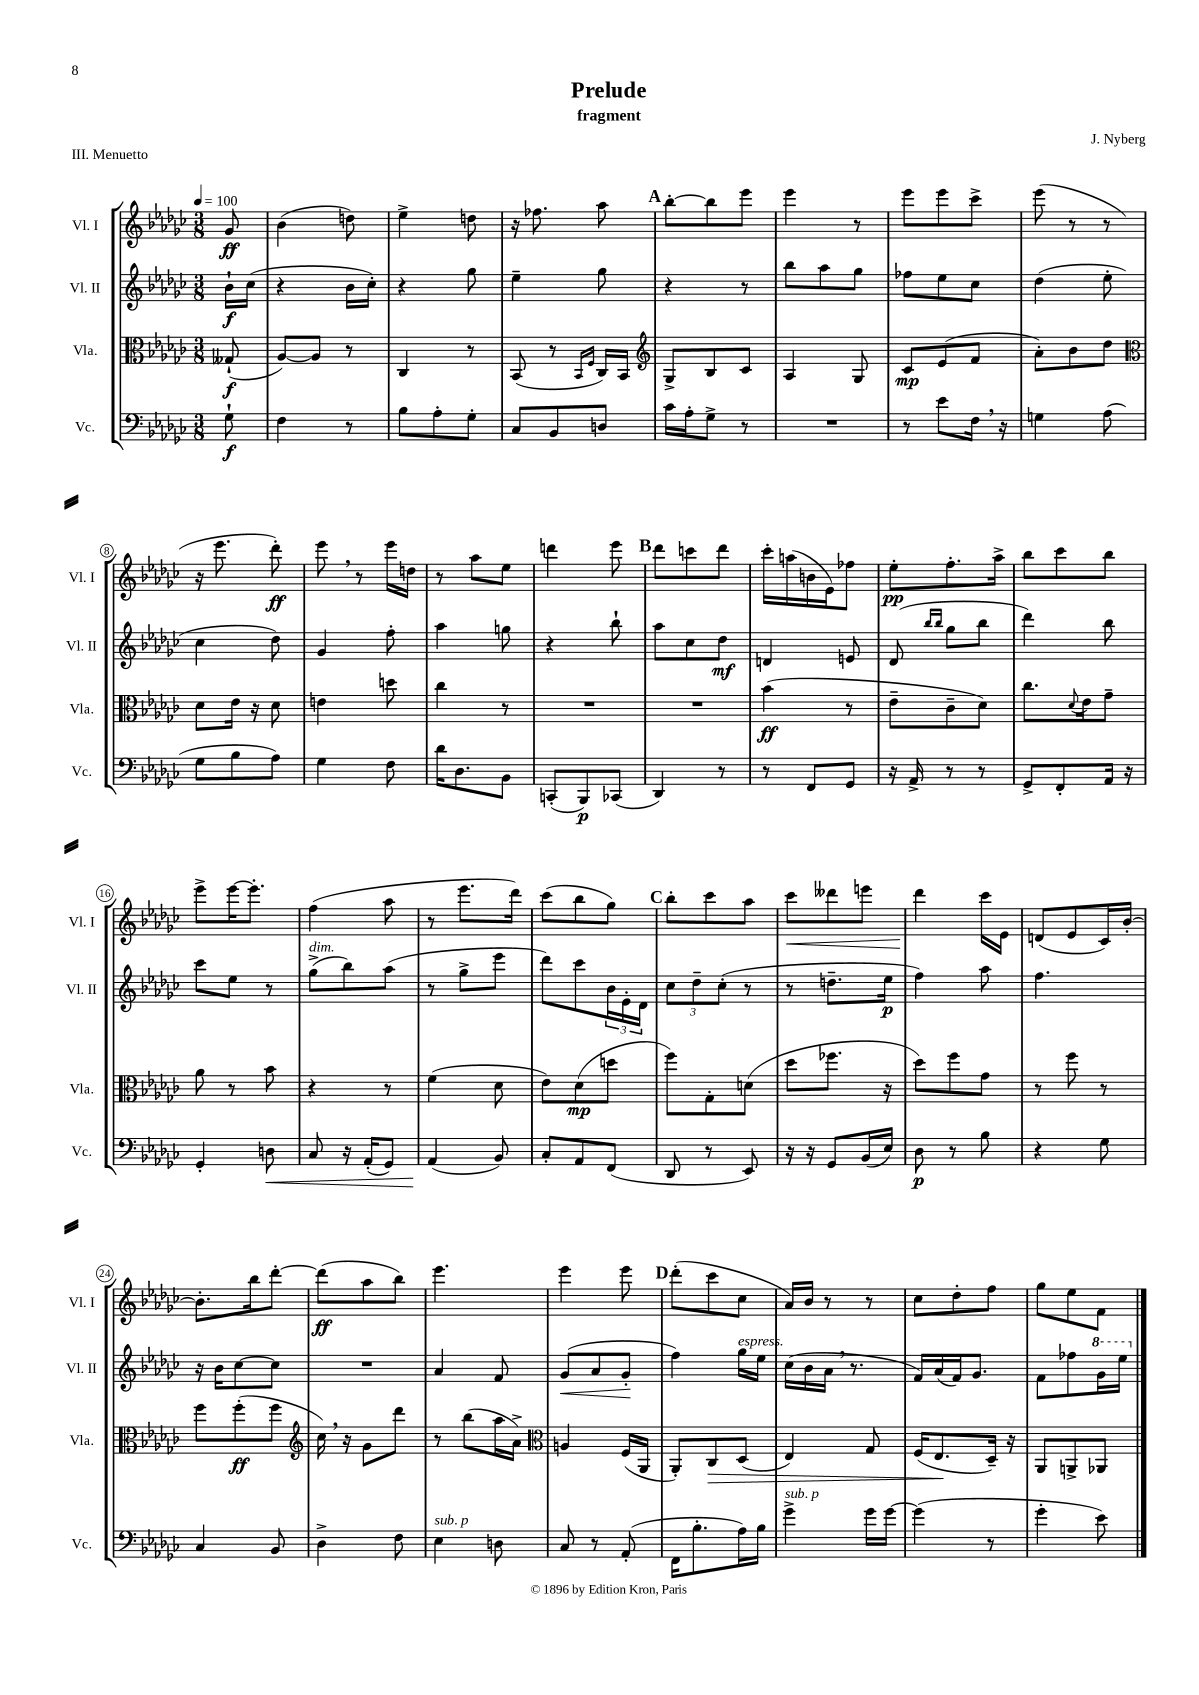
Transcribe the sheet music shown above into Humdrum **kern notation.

**kern	**kern	**kern	**kern
*staff4	*staff3	*staff2	*staff1
*clefF4	*clefC3	*clefG2	*clefG2
*k[b-e-a-d-g-c-]	*k[b-e-a-d-g-c-]	*k[b-e-a-d-g-c-]	*k[b-e-a-d-g-c-]
*M3/8	*M3/8	*M3/8	*M3/8
*MM100	*MM100	*MM100	*MM100
8G-`\	(8G--`/	16b-`\LL	8g-/
.	.	(16cc-\JJ	.
=	=	=	=
4F\	[8A-/L)	4r	(4b-\
.	8A-/]J	.	.
8r	8r	16b-\LL	8dd\)
.	.	16cc-'\JJ)	.
=	=	=	=
8B-\L	4C-/	4r	4ee-^\
8A-'\	.	.	.
8G-'\J	8r	8gg-\	8dd\
=	=	=	=
8C-/L	(8BB-/	4ee-~\	16r
.	.	.	8.ff-\
8BB-/	8r	.	.
.	16qqBB-/LL	.	.
.	16qqF/JJ	.	.
8D/J	16C-/LL)	8gg-\	8aa-\
.	16BB-/JJ	.	.
=	=	=	=
*	*clefG2	*	*
16c-\LL	8G-^/L	4r	[8bb-'\L
16A-'\J	.	.	.
8G-^\J	8B-/	.	8bb-\]
8r	8c-/J	8r	8eee-\J
=	=	=	=
4.r	4A-/	8bb-\L	4eee-\
.	.	8aa-\	.
.	8G-/	8gg-\J	8r
=	=	=	=
8r	8c-/L	8ff-\L	8eee-\L
8e-\L	(8e-/	8ee-\	8eee-\
16F\Jk	8f/J	8cc-\J	8ccc-^\J
16r	.	.	.
=	=	=	=
4G\	8a-'\L)	(4dd-\	(8eee-\
.	8b-\	.	8r
(8A-\	8dd-\J	8ee-'\	8r
=	=	=	=
*	*clefC3	*	*
8G-\L	8d-\L	4cc-\	16r
.	.	.	8.eee-\
8B-\	16e-\Jk	.	.
.	16r	.	.
8A-\J)	8d-\	8dd-\)	8ddd-'\)
=	=	=	=
4G-\	4e\	4g-/	8eee-\
.	.	.	8r
8F\	8dd\	8ff'\	16eee-\LL
.	.	.	16dd\JJ
=	=	=	=
16d-\LK	4cc-\	4aa-\	8r
8.D-\	.	.	.
.	.	.	8aa-\L
8BB-\J	8r	8gg\	8ee-\J
=	=	=	=
(8CC'/L	4.r	4r	4ddd\
8BBB-/)	.	.	.
(8CC-/J	.	8bb-`\	8eee-\
=	=	=	=
4DD-/)	4.r	8aa-\L	8ddd-\L
.	.	8cc-\	8ccc\
8r	.	8dd-\J	8ddd-\J
=	=	=	=
8r	(4b-\	4d/	16ccc-'\LL
.	.	.	(16aa\
8FF/L	.	.	16b\
.	.	.	16e-\J)
8GG-/J	8r	8e/	8ff-\J
=	=	=	=
16r	8e-~\L	(8d-/	8ee-'\L
16AA-^/	.	.	.
.	.	16qqbb-/LL	.
.	.	16qqbb-/JJ	.
8r	8c-~\	8gg-\L	8.ff'\
8r	8d-\J)	8bb-\J	.
.	.	.	16aa-^\Jk
=	=	=	=
8GG-^/L	8.cc-\L	4ddd-\)	8bb-\L
8FF'/	.	.	8ccc-\
.	8qqd-/	.	.
.	16e-\k	.	.
16AA-/Jk	8g-~\J	8bb-\	8bb-\J
16r	.	.	.
=	=	=	=
4GG-'/	8a-\	8ccc-\L	8eee-^\L
.	8r	8ee-\J	[16eee-\K
.	.	.	8.eee-'\]J
8D\	8b-\	8r	.
=	=	=	=
8C-/	4r	(8gg-^\L	(4ff\
16r	.	8bb-\)	.
(16AA-'/LK	.	.	.
8GG-/J)	8r	(8aa-\J	8aa-\
=	=	=	=
(4AA-/	(4f\	8r	8r
.	.	8gg-^\L	8.eee-\L
8BB-/)	8d-\	8eee-\J	.
.	.	.	16ddd-\Jk)
=	=	=	=
8C-'/L	8e-\L)	8ddd-\L)	(8ccc-\L
8AA-/	(8d-\	8ccc-\	8bb-\
(8FF/J	8dd\J	24b-\L	8gg-\J)
.	.	24e-'\	.
.	.	24d-\JJ	.
=	=	=	=
8DD-/	8ff\L)	12cc-\L	8bb-'\L
.	.	12dd-~\	.
8r	8G-'\	.	8ccc-\
.	.	(12cc-'\J	.
8EE-/)	(8d\J	8r	8aa-\J
=	=	=	=
16r	8dd-\L	8r	8ccc-\L
16r	.	.	.
8GG-/L	8.ff-\J	8.dd~\L	8ddd--\
(16BB-/L	.	.	8eee\J
16E-/JJ)	16r	16ee-\Jk	.
=	=	=	=
8D-\	8dd-\L)	4ff\)	4ddd-\
8r	8ff\	.	.
8B-\	8g-\J	8aa-\	16ccc-\LL
.	.	.	16e-\JJ
=	=	=	=
4r	8r	4.ff\	(8d/L
.	8ff\	.	8e-/
8G-\	8r	.	16c-/L)
.	.	.	[16b-'/JJ
=	=	=	=
4C-/	8ff\L	16r	8.b-'\]L
.	.	16b-\LK	.
.	(8ff'\	[8cc-\	.
.	.	.	16bb-\k
8BB-/	8ff\J	8cc-\]J	[8ddd-'\J
=	=	=	=
*	*clefG2	*	*
4D-^\	16cc-\)	4.r	(8ddd-\]L
.	16r	.	.
.	8g-\L	.	8aa-\
8F\	8ddd-\J	.	8bb-\J)
=	=	=	=
4E-\	8r	4a-/	4.eee-\
.	(8bb-\L	.	.
8D\	16aa-\L	8f/	.
.	16a-^\JJ)	.	.
=	=	=	=
*	*clefC3	*	*
8C-/	4A/	(8g-/L	4eee-\
8r	.	8a-/	.
(8AA-'/	(16F/LL	8g-'/J	8eee-\
.	16AA-/JJ	.	.
=	=	=	=
16FF\LK	8AA-'/L)	4ff\)	(8ddd-'\L
8.B-'\	.	.	.
.	8C-/	.	8ccc-\
16A-\L)	(8D-/J	16gg-\LL	8cc-\J
16B-\JJ	.	16ee-\JJ	.
=	=	=	=
4g-^\	4E-/)	(16cc-\LL	16a-/LL)
.	.	16b-\	16b-/JJ
.	.	16a-\JJ	8r
.	.	8.r	.
16g-\LL	8G-/	.	8r
[16g-\JJ	.	.	.
=	=	=	=
(4g-\]	(16F/LK	16f/LL)	8cc-\L
.	8.E-/	(16a-/	.
.	.	16f/J)	8dd-'\
.	.	8.g-/J	.
8r	16D-~/Jk)	.	8ff\J
.	16r	.	.
=	=	=	=
4g-'\	8AA-/L	8f\L	8gg-\L
.	8AA^/	8ff-\	8ee-\
8e-\)	8AA-/J	16gg-\L	8f\J
.	.	16eee-\JJ	.
==	==	==	==
*-	*-	*-	*-
